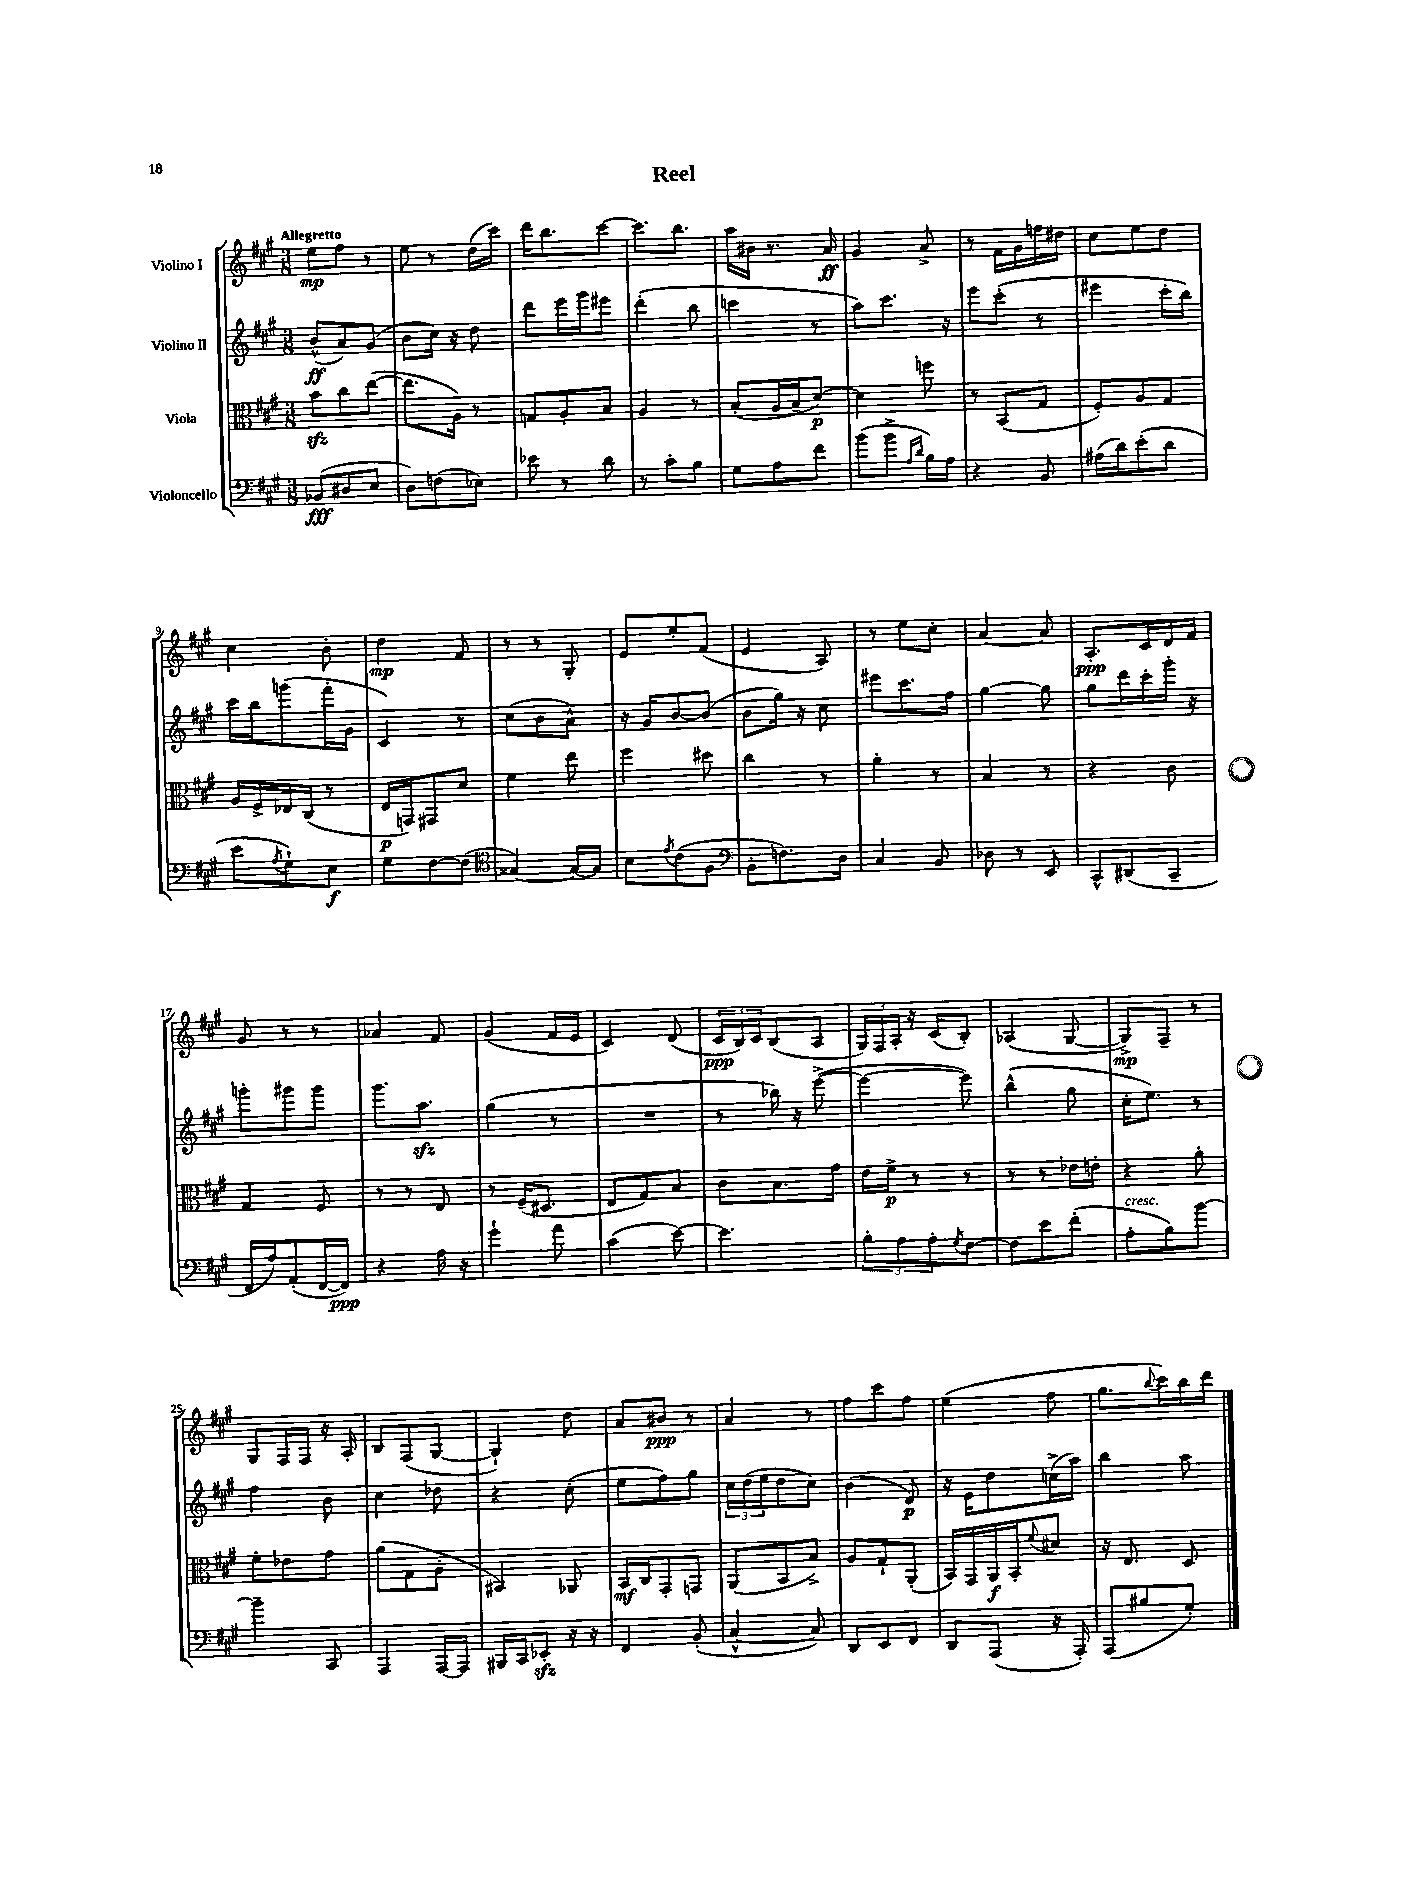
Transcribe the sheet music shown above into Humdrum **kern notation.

**kern	**dynam	**kern	**dynam	**kern	**dynam	**kern	**dynam
*part4	*part4	*part3	*part3	*part2	*part2	*part1	*part1
*staff4	*staff4	*staff3	*staff3	*staff2	*staff2	*staff1	*staff1
*I"Violoncello	*	*I"Viola	*	*I"Violino II	*	*I"Violino I	*
*clefF4	*	*clefC3	*	*clefG2	*	*clefG2	*
*k[f#c#g#]	*	*k[f#c#g#]	*	*k[f#c#g#]	*	*k[f#c#g#]	*
*M3/8	*	*M3/8	*	*M3/8	*	*M3/8	*
=1	=1	=1	=1	=1	=1	=1	=1
!	!	!	!	!	!	!LO:TX:a:B:t=Allegretto	!
(8BB-X/L	fff	8bzz\L	.	(8b^^/L	ff	8ee\L	mp
8D#X/	.	8cc#\	.	8a/)	.	8ff#\J	.
8E/J	.	([8ee\J	.	(8g#/J	.	8r	.
=2	=2	=2	=2	=2	=2	=2	=2
8D\L)	.	8.ee\L]	.	8b\L	.	8ee\	.
(8Fn\	.	.	.	16cc#\Jk)	.	8r	.
.	.	16A\Jk)	.	16r	.	.	.
8E-X\J)	.	8r	.	8dd\	.	(16dd\LL	.
.	.	.	.	.	.	16ccc#\JJ)	.
=3	=3	=3	=3	=3	=3	=3	=3
8e-X\	.	8Gn/L	.	8ddd\L	.	16ddd\KL	.
.	.	.	.	.	.	8.bb\	.
8r	.	8A'/	.	16eee\L	.	.	.
.	.	.	.	16ggg#\J	.	.	.
8d\	.	8B/J	.	8eee#X\J	.	[8ccc#\J	.
=4	=4	=4	=4	=4	=4	=4	=4
8r	.	4A/	.	(4ddd'\	.	8.ccc#\L]	.
8c#'\L	.	.	.	.	.	.	.
.	.	.	.	.	.	8.bb\J	.
8B\J	.	8r	.	8bb\	.	.	.
=5	=5	=5	=5	=5	=5	=5	=5
8G#\L	.	(8B'/L	.	4cccn\	.	16aa\LL	.
.	.	.	.	.	.	16b#X\JJ	.
8A\	.	16A/L	.	.	.	8.r	.
.	.	16B~/J	.	.	.	.	.
8f#\J	.	[8d/J)	p	8r	.	.	.
.	.	.	.	.	.	16a/	ff
=6	=6	=6	=6	=6	=6	=6	=6
(8b\L	.	4d\]	.	8aa\L)	.	4g#/	.
8b^\J	.	.	.	8.ccc#\J	.	.	.
16qqA/LL	.	.	.	.	.	.	.
16qqd/JJ	.	.	.	.	.	.	.
16B\LL)	.	8ffn\	.	.	.	8a^/	.
16A\JJ	.	.	.	16r	.	.	.
=7	=7	=7	=7	=7	=7	=7	=7
4r	.	8r	.	8eee\L	.	8r	.
.	.	(8BB/L	.	(8ccc#'\J	.	16f#\LL	.
.	.	.	.	.	.	16g#\	.
8BB/	.	8G#/J	.	8r	.	16ffn\	.
.	.	.	.	.	.	16dd#X\JJ	.
=8	=8	=8	=8	=8	=8	=8	=8
(16A#X\LL	.	8F#'/L)	.	4eee#X\	.	8cc#\L	.
16d\J)	.	.	.	.	.	.	.
(8e'\	.	8A/	.	.	.	8ee\	.
8d\J	.	8G#/J	.	16ccc#'\LL	.	8dd\J	.
.	.	.	.	16bb\JJ)	.	.	.
!!LO:LB:g=z
=9	=9	=9	=9	=9	=9	=9	=9
8e\L	.	16A/LL	.	16ccc#\LL	.	4cc#\	.
.	.	16F#^/	.	16bb\J	.	.	.
8qA/	.	.	.	.	.	.	.
8G#`\)	.	16E-X/	.	(8gggn\	.	.	.
.	.	(16C#/JJ	.	.	.	.	.
8E\J	f	8r	.	16fff#'\L	.	8b'\	.
.	.	.	.	16g#\JJ	.	.	.
=10	=10	=10	=10	=10	=10	=10	=10
8G#\L	.	16E/LL	p	4c#/)	.	4dd\	mp
.	.	16GGn/J)	.	.	.	.	.
[8F#\	.	8GG#X/	.	.	.	.	.
(8F#\J]	.	8d/J	.	8r	.	8f#/	.
=11	=11	=11	=11	=11	=11	=11	=11
*clefC4	*	*	*	*	*	*	*
[4G##X/)	.	4f#\	.	(8cc#\L	.	8r	.
.	.	.	.	8b\	.	8r	.
16G##/LL_	.	8ee\	.	8a^^\J)	.	8G#'/	.
16G##/JJ]	.	.	.	.	.	.	.
=12	=12	=12	=12	=12	=12	=12	=12
8B\L	.	4ff#\	.	16r	.	8e/L	.
.	.	.	.	16g#/KL	.	.	.
8qe/	.	.	.	.	.	.	.
(8c#\	.	.	.	[8b/	.	8ee'/	.
8F#\J	.	8dd#X\	.	(8b/J]	.	(8f#/J	.
=13	=13	=13	=13	=13	=13	=13	=13
*clefF4	*	*	*	*	*	*	*
8BB'\L	.	4cc#\	.	8b\L	.	4e/	.
8.Fn\)	.	.	.	16gg#\Jk)	.	.	.
.	.	.	.	16r	.	.	.
.	.	8r	.	8cc#\	.	8A/)	.
16D\Jk	.	.	.	.	.	.	.
=14	=14	=14	=14	=14	=14	=14	=14
4C#/	.	4a'\	.	8eee#X\L	.	8r	.
.	.	.	.	8.ccc#\	.	8ee\L	.
8BB/	.	8r	.	.	.	8cc#'\J	.
.	.	.	.	16ff#\Jk	.	.	.
=15	=15	=15	=15	=15	=15	=15	=15
8D-X\	.	4B/	.	[4gg#\	.	[4a/	.
8r	.	.	.	.	.	.	.
8EE/	.	8r	.	8gg#\]	.	8a/]	.
=16	=16	=16	=16	=16	=16	=16	=16
8CC#^^/L	.	4r	.	8gg#\L	.	8.A'/L	ppp
(8DD#X/	.	.	.	16ddd\L	.	.	.
.	.	.	.	16ccc#'\	.	16c#/L	.
8CC#~/J	.	8c#\	.	16ggg#'\JJ	.	16d/	.
.	.	.	.	16r	.	16f#/JJ	.
!!LO:LB:g=z
=17	=17	=17	=17	=17	=17	=17	=17
16FF#/LL	.	4G#/	.	8gggn'\L	.	8g#/	.
16A/J)	.	.	.	.	.	.	.
(8AA'/	.	.	.	8ggg#X\	.	8r	.
[16FF#/L	.	8F#/	.	8ggg#\J	.	8r	.
16FF#/JJ])	ppp	.	.	.	.	.	.
=18	=18	=18	=18	=18	=18	=18	=18
4r	.	8r	.	8.ggg#\L	.	4a-X/	.
.	.	8r	.	.	.	.	.
.	.	.	.	8.aazz\J	.	.	.
16A\	.	8E/	.	.	.	8f#/	.
16r	.	.	.	.	.	.	.
=19	=19	=19	=19	=19	=19	=19	=19
4g#`\	.	8r	.	(4gg#\	.	(4g#/	.
.	.	(16F#~/KL	.	.	.	.	.
.	.	8.D#X/J	.	.	.	.	.
8a\	.	.	.	8r	.	16f#/LL	.
.	.	.	.	.	.	16e/JJ	.
=20	=20	=20	=20	=20	=20	=20	=20
(4c#\	.	8E/L	.	4.r	.	4c#/)	.
.	.	8G#/)	.	.	.	.	.
[8e\)	.	8B/J	.	.	.	(8d/	.
=21	=21	=21	=21	=21	=21	=21	=21
4.e\]	.	8c#\L	.	8r	.	24c#/LL	ppp
.	.	.	.	.	.	24B/)	.
.	.	.	.	.	.	24c#/J	.
.	.	8.B\	.	16bb-X\)	.	(8B/	.
.	.	.	.	16r	.	.	.
.	.	.	.	([8eee^\	.	8A/J	.
.	.	16g#\Jk	.	.	.	.	.
=22	=22	=22	=22	=22	=22	=22	=22
12B'\L	.	16e\LL	.	4eee\_	.	24G#/LL)	.
.	.	.	.	.	.	24F#/	.
.	.	16f#^\JJ	p	.	.	.	.
12A\	.	.	.	.	.	24A'/JJ	.
.	.	8r	.	.	.	16r	.
12A'\	.	.	.	.	.	.	.
.	.	.	.	.	.	(16c#/KL	.
8qG#/	.	.	.	.	.	.	.
[8F#\J	.	8r	.	8eee\])	.	8B'/J)	.
=23	=23	=23	=23	=23	=23	=23	=23
8F#\L]	.	8r	.	(4bb^^\	.	(4A-X/	.
8e\	.	8r	.	.	.	.	.
(8f#'\J	.	16e-X\LL	.	8gg#\	.	[8G#/	.
.	.	16en'\JJ	.	.	.	.	.
=24	=24	=24	=24	=24	=24	=24	=24
!LO:TX:a:i:t=cresc.	!	!	!	!	!	!	!
8A'\L	.	4r	.	16cc#'\KL	.	8G#^/L])	mp
.	.	.	.	8.ee\J)	.	.	.
8B\)	.	.	.	.	.	8F#~/J	.
[8b\J	.	8a'\	.	8r	.	8r	.
!!LO:LB:g=z
=25	=25	=25	=25	=25	=25	=25	=25
4b~\]	.	8f#'\L	.	4ff#\	.	8G#/L	.
.	.	8e-X\	.	.	.	16F#/L	.
.	.	.	.	.	.	16F#/JJ	.
8CC#/	.	8g#\J	.	8b\	.	16r	.
.	.	.	.	.	.	16A'/	.
=26	=26	=26	=26	=26	=26	=26	=26
4AAA/	.	(8a\L	.	4cc#\	.	8B/L	.
.	.	8G#\	.	.	.	(8F#/	.
[16AAA/LL	.	8A'\J	.	8dd-X\	.	[8G#/J	.
16AAA/JJ]	.	.	.	.	.	.	.
=27	=27	=27	=27	=27	=27	=27	=27
16BBB#X/LL	.	4BB#X/)	.	4r	.	4G#`/])	.
16CC#/J	.	.	.	.	.	.	.
8EE-Xzz'/J	.	.	.	.	.	.	.
16r	.	8AA-X/	.	(8cc#'\	.	8dd\	.
16r	.	.	.	.	.	.	.
=28	=28	=28	=28	=28	=28	=28	=28
4FF#/	.	16BB/LL	mf	8ee\L	.	8a/L	.
.	.	16C#/J	.	.	.	.	.
.	.	8GG#'/	.	8ff#\)	.	8b#X/J	ppp
(8BB'/	.	8GGn/J	.	8gg#\J	.	8r	.
=29	=29	=29	=29	=29	=29	=29	=29
[4C#^^/	.	(8AA/L	.	24cc#\LL	.	4a/	.
.	.	.	.	(24dd\	.	.	.
.	.	.	.	24ee\J	.	.	.
.	.	8BB/	.	8dd\	.	.	.
8C#/])	.	8B^/J)	.	8cc#\J)	.	8r	.
=30	=30	=30	=30	=30	=30	=30	=30
8DD/L	.	8A/L	.	(4b\	.	8ff#\L	.
8EE/	.	8G#`/	.	.	.	8ccc#\	.
8FF#/J	.	(8AA'/J	.	8d/)	p	8ff#\J	.
=31	=31	=31	=31	=31	=31	=31	=31
8DD/L	.	16BB/LL)	.	16r	.	(4ee\	.
.	.	16GG#/	.	16e\KL	.	.	.
(8AAA/J	.	16AA/	f	8dd\	.	.	.
.	.	16BB'/J	.	.	.	.	.
.	.	8qqf#/	.	.	.	.	.
16r	.	8d#X/J	.	(16ccn^\L	.	8ff#\	.
16AAA'/)	.	.	.	16aa\JJ)	.	.	.
=32	=32	=32	=32	=32	=32	=32	=32
(8AAA/L	.	16r	.	4bb\	.	8.gg#\L	.
.	.	8.E/	.	.	.	.	.
8B#X/	.	.	.	.	.	.	.
.	.	.	.	.	.	8qqbb/	.
.	.	.	.	.	.	16ccc#\L)	.
8G#'/J)	.	8D/	.	8aa\	.	16bb\	.
.	.	.	.	.	.	16ddd\JJ	.
==	==	==	==	==	==	==	==
*-	*-	*-	*-	*-	*-	*-	*-
